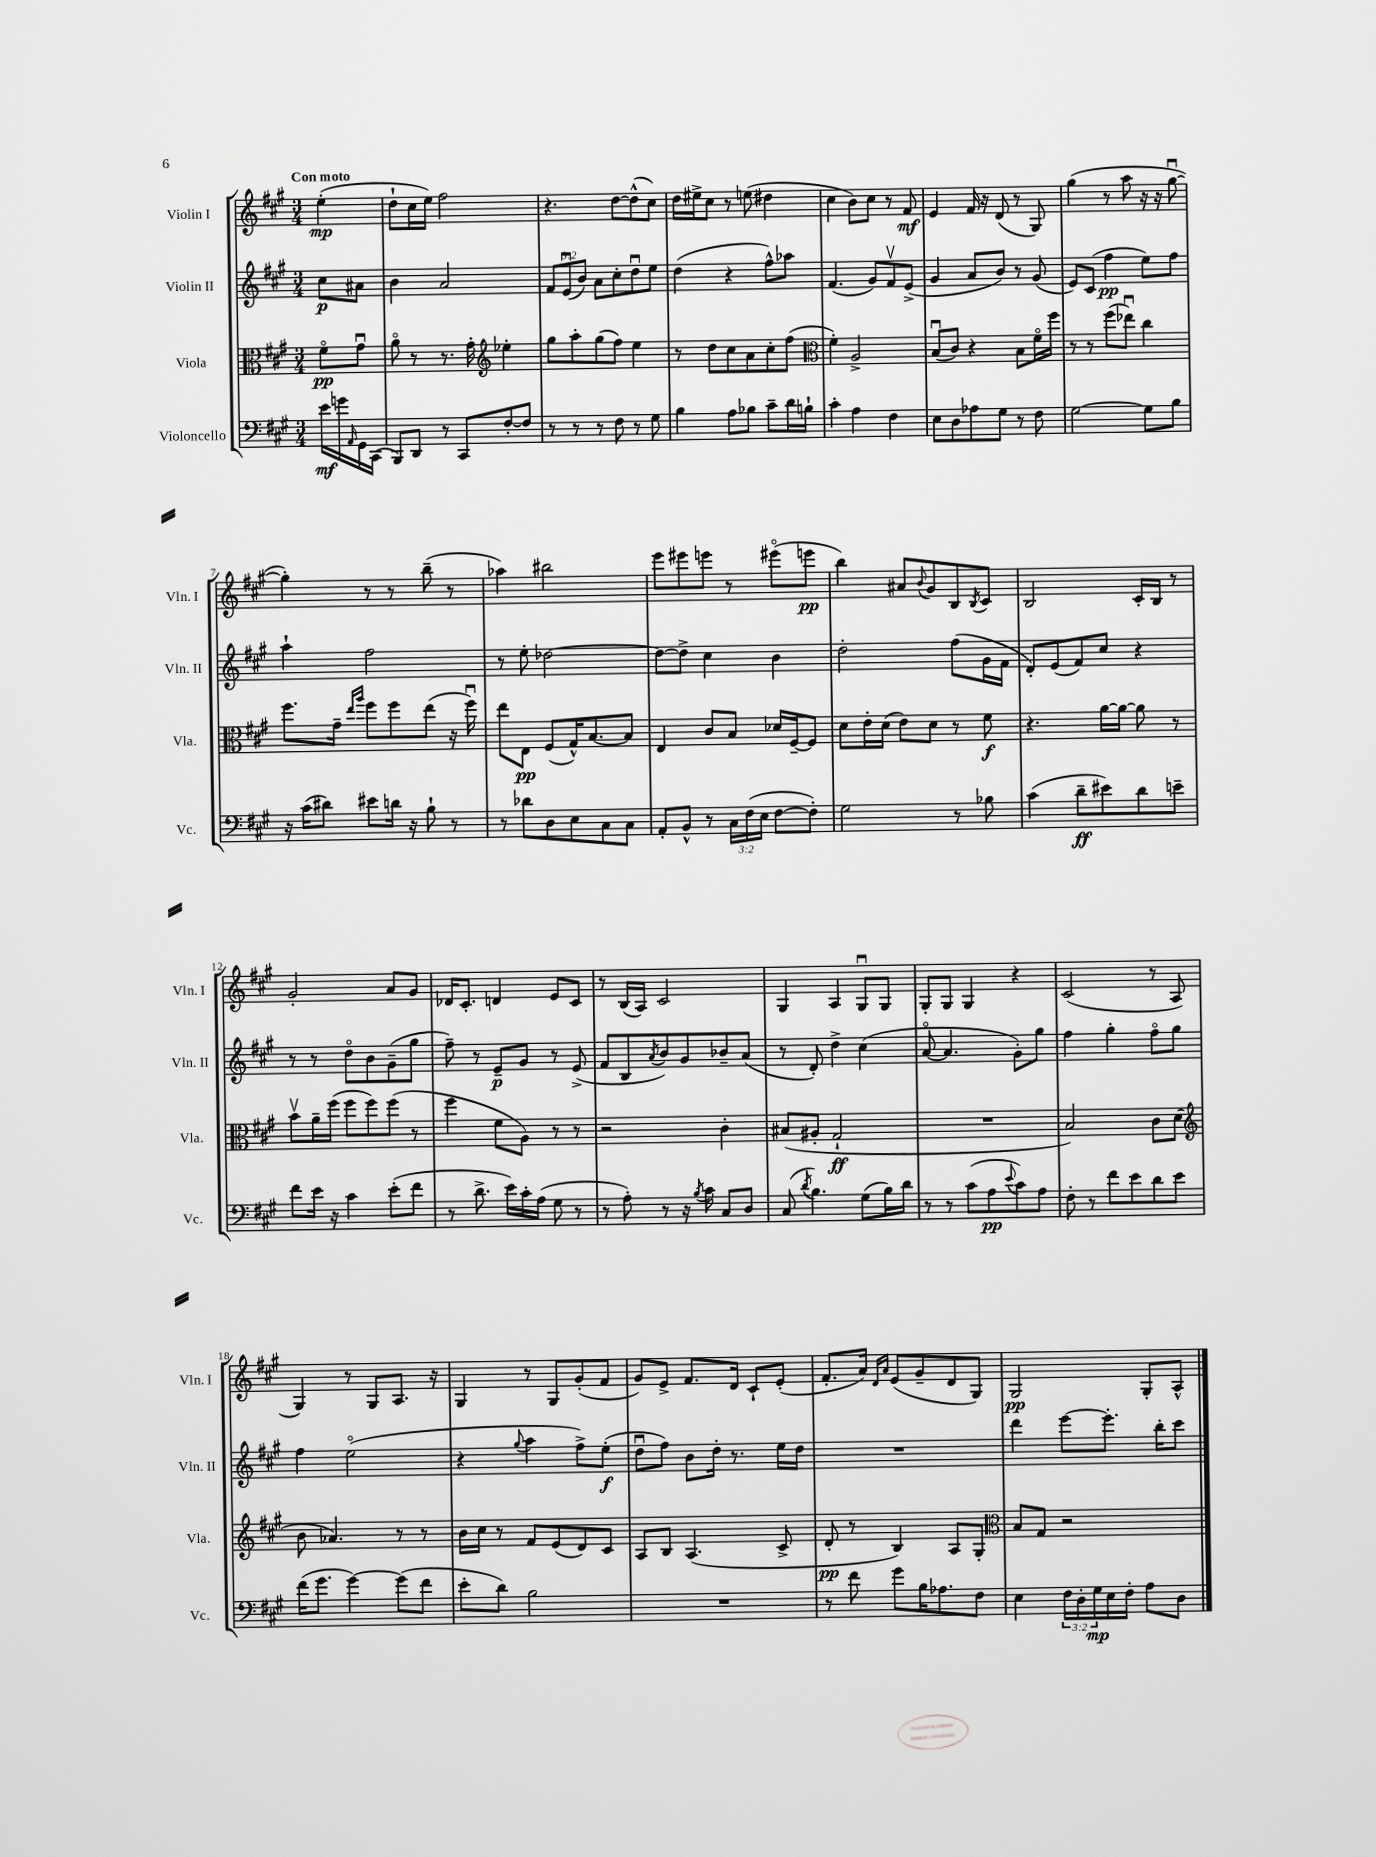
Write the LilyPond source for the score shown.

<<
\new StaffGroup <<
\new Staff = "s0" \with { instrumentName = "Violin I" shortInstrumentName = "Vln. I" } {
    \clef treble \key a \major \numericTimeSignature \time 3/4 \partial 4 \tempo "Con moto"
    e''4-.\mp( |
    d''8-! cis''16 e''16) fis''2 |
    r4. d''8~ d''8-^( cis''8) |
    d''16 eis''16-> cis''8 r8 e''8( dis''4 |
    cis''4 b'8) cis''8 r8 fis'8\mf |
    e'4 fis'16 r16 d'8( r8 gis8) |
    gis''4( r8 a''8 r16 r16 gis''8~\downbow |
    gis''4-.) r8 r8 b''8--( r8 |
    aes''4) bis''2 |
    e'''8 eis'''8 e'''8 r8 eis'''8\flageolet( e'''8\pp |
    b''4) ais'8 \appoggiatura { b'8 } gis'8 b8 \acciaccatura { b8 } cis'8 |
    b2 cis'16-. b16 r8 |
    gis'2-. a'8 gis'8 |
    des'16 cis'8.-. d'4 e'8 cis'8 |
    r8 b16( a16) cis'2 |
    gis4 a4 gis8\downbow gis8 |
    gis8-. gis8 gis4 r4 |
    cis'2( r8 a8 |
    gis4) r8 gis8 a8. r16 |
    gis4 r8 gis8 gis'8-.( fis'8 |
    gis'8) e'8-> fis'8. d'16 cis'8-! e'8-.( |
    fis'8.-. a'16) \grace { d'16 a'16 } e'8( gis'8-- d'8 gis8) |
    gis2\pp gis8-. a8-^ \bar "|." |
}
\new Staff = "s1" \with { instrumentName = "Violin II" shortInstrumentName = "Vln. II" } {
    \clef treble \key a \major \numericTimeSignature \time 3/4 \override Staff.TupletNumber.text = #tuplet-number::calc-fraction-text \partial 4
    cis''8\p ais'8 |
    b'4 a'2 |
    \tuplet 3/2 { fis'8 e'8\downbow( b'8) } a'8 cis''8-. d''8\downbow e''8 |
    d''4( r4 fis''8-^) aes''8 |
    fis'4.( gis'8) fis'8\upbow e'8->( |
    gis'4 a'8 b'8) r8 gis'8( |
    e'8) cis'8( fis''4\pp e''8) fis''8 |
    a''4-! fis''2 |
    r8 e''8-. des''2~ |
    des''8~ des''8-> cis''4 b'4 |
    d''2-. fis''8( gis'16 fis'16 |
    d'8-.) e'8( fis'8) cis''8 r4 |
    r8 r8 d''8\flageolet b'8 gis'8--( gis''8 |
    fis''8--) r8 e'8--\p gis'8 r8 e'8->( |
    fis'8 b8 \acciaccatura { a'8 } b'8) gis'8 bes'8-- a'8( |
    r8 d'8-.) d''4-> cis''4( |
    a'8~\flageolet a'4. gis'8-.) gis''8 |
    fis''4 gis''4-. fis''8\flageolet gis''8 |
    fis''4 e''2\flageolet( |
    r4 \appoggiatura { gis''8 } a''4 fis''8->) e''8-.\f( |
    d''8\downbow fis''8) b'8 d''16-. r8. e''16 d''16 |
    R2. |
    d'''4 e'''8~ e'''8.-. b''16-. cis'''8 \bar "|." |
}
\new Staff = "s2" \with { instrumentName = "Viola" shortInstrumentName = "Vla." } {
    \clef alto \key a \major \numericTimeSignature \time 3/4 \partial 4
    fis'8\flageolet\pp gis'8\downbow |
    a'8\flageolet r8 r8. gis'16-. \clef treble ees''4-. |
    gis''8 a''8-. gis''8( fis''8) e''4 |
    r8 d''8 cis''8 a'8 cis''8-. fis''8( |
    \clef alto fis'4-.) a2-> |
    b8\downbow( cis'8) r4 b8 fis'16\flageolet fis''16 |
    r8 r8 fis''8( ees''8\downbow) cis''4 |
    fis''8. gis'16-- \grace { e''16 a''16 } fis''8 fis''8 e''8( r16 fis''16\downbow) |
    e''8 e8\pp fis8( gis16-^) b8.~ b8 |
    e4 cis'8 b8 des'16 fis16~-- fis8 |
    d'8 e'16-. d'16( e'8) d'8 r8 fis'8\f |
    r4. a'16~ a'16~ a'8 r8 |
    b'8\upbow a'16-- fis''16( fis''8 fis''8) fis''8( r8 |
    fis''4 fis'8 a8) r8 r8 |
    r2 cis'4-. |
    bis8( ais8-. gis2-!\ff |
    R2. |
    b2) cis'8 d'8( |
    \clef treble b'8 aes'4.) r8 r8 |
    b'16 cis''16 r8 fis'8 e'8( d'8) cis'8 |
    a8 b8 a4.( cis'8-> |
    d'8-.\pp r8 b4) a8 gis8-. |
    \clef alto b8 gis8 r2 \bar "|." |
}
\new Staff = "s3" \with { instrumentName = "Violoncello" shortInstrumentName = "Vc." } {
    \clef bass \key a \major \numericTimeSignature \time 3/4 \override Staff.TupletNumber.text = #tuplet-number::calc-fraction-text \partial 4
    e'16\mf g'16 \grace { a,16 } gis,16 cis,16( |
    b,,8) d,8 r8 cis,8 fis8~-. fis8 |
    r8 r8 r8 fis8 r8 gis8 |
    b4 a8 bes8 cis'8-- d'16 b16-! |
    cis'4-. a4 fis4 |
    e8 d8 aes8 gis8 r8 fis8 |
    gis2~ gis8 b8 |
    r16 cis'16( dis'8) eis'8 d'16 r16 b8-! r8 |
    r8 des'8 d8 e8 cis8 cis8 |
    a,8-. b,8-^ r8 \tuplet 3/2 { cis16 fis16( e16 } fis8~ fis8-.) |
    gis2 r8 bes8 |
    cis'4( d'8--\ff eis'8) d'8 e'8-- |
    fis'8 e'16 r16 cis'4 e'8-.( fis'8 |
    r8 d'8.-> e'16) cis'16-. a16( gis8 r8 |
    r8 a8-.) r8 r16 \acciaccatura { b8 } cis'16 cis8 d8 |
    cis8( \acciaccatura { d'8 } b4.) gis8( b16) d'16 |
    r8 r8 cis'8( a8\pp \appoggiatura { e'8 } cis'8) a8 |
    fis8-. r8 fis'8 e'8 d'8 e'8 |
    fis'16( gis'8. gis'4~) gis'8( fis'8 |
    e'8-. d'8) b2 |
    R2. |
    r8 fis'8 gis'8 b16 aes8. fis8 |
    e4 \tuplet 3/2 { fis16 d16-. gis16\mp } e16 fis16-. a8 d8 \bar "|." |
}
>>
>>
